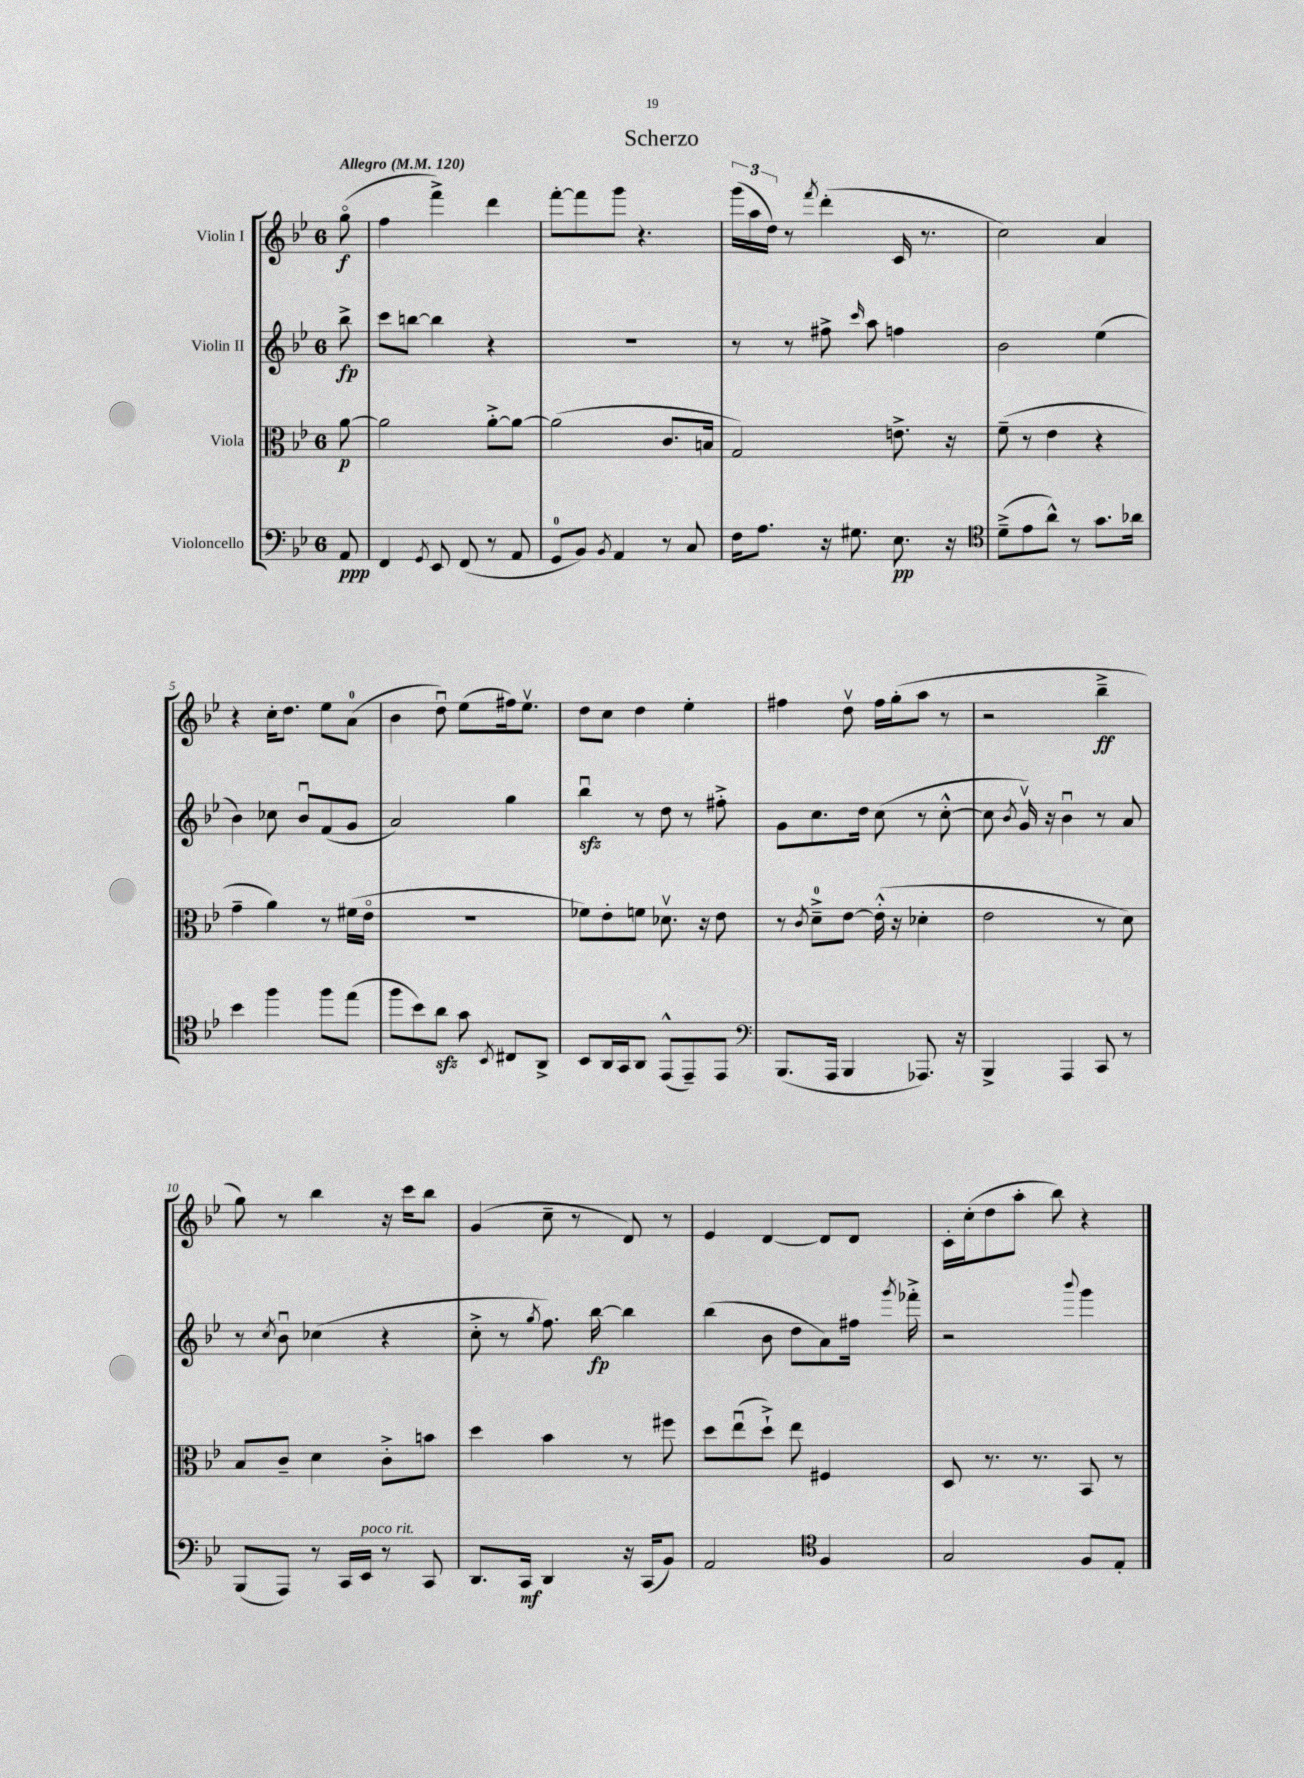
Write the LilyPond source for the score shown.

\header { title = "Scherzo" }
<<
\new StaffGroup <<
\new Staff = "s0" \with { instrumentName = "Violin I" } {
    \clef treble \key bes \major \once \override Staff.TimeSignature.style = #'single-digit \time 6/8 \partial 8 \tempo "Allegro" 4 = 120
    \autoBeamOff g''8\flageolet\f( |
    f''4 f'''4->) d'''4 |
    f'''8[~-. f'''8 g'''8] r4. |
    \tuplet 3/2 { g'''16[( a''16 d''16]) } r8 \acciaccatura { f'''8 } d'''4-.( c'16 r8. |
    c''2) a'4 |
    r4 c''16[-. d''8.] ees''8[ a'8]-0( |
    bes'4 d''8\downbow) ees''8[( fis''16) ees''8.]\upbow |
    d''8[ c''8] d''4 ees''4-. |
    fis''4 d''8\upbow fis''16[ g''16-.( a''8] r8 |
    r2 bes''4--->\ff |
    g''8) r8 bes''4 r16 c'''16[ bes''8] |
    g'4( c''8-- r8 d'8) r8 |
    ees'4 d'4~ d'8[ d'8] |
    c'16[-. c''16-.( d''8 a''8]-. bes''8) r4 \bar "|." |
}
\new Staff = "s1" \with { instrumentName = "Violin II" } {
    \clef treble \key bes \major \once \override Staff.TimeSignature.style = #'single-digit \time 6/8 \partial 8
    \autoBeamOff bes''8->\fp |
    c'''8[ b''8]~ b''4 r4 |
    R2. |
    r8 r8 fis''8-> \grace { c'''16 } a''8 f''4 |
    bes'2 ees''4( |
    bes'4) ces''8 bes'8[\downbow f'8( g'8] |
    a'2) g''4 |
    bes''4\downbow\sfz r8 d''8 r8 fis''8-.-> |
    g'8[ c''8. d''16] c''8( r8 c''8~-.-^ |
    c''8 \acciaccatura { bes'8 } g'16\upbow) r16 bes'4\downbow r8 a'8 |
    r8 \acciaccatura { c''8 } bes'8\downbow ces''4( r4 |
    c''8-.-> r8 \acciaccatura { g''8 } f''8.) bes''16~\fp bes''4 |
    bes''4( bes'8 d''8[ a'8) fis''16] \acciaccatura { g'''8 } fes'''16-.-> |
    r2 \appoggiatura { bes'''8 } g'''4 \bar "|." |
}
\new Staff = "s2" \with { instrumentName = "Viola" } {
    \clef alto \key bes \major \once \override Staff.TimeSignature.style = #'single-digit \time 6/8 \partial 8
    \autoBeamOff a'8~\p |
    a'2 a'8[~-.-> a'8]~ |
    a'2( c'8.[ b16] |
    g2) e'8.-> r16 |
    f'8--( r8 ees'4 r4 |
    g'4-- a'4) r8 fis'16[( ees'16]\flageolet |
    r2. |
    fes'8[) ees'8-. f'8] des'8.\upbow r16 ees'8 |
    r8 \acciaccatura { c'8 } d'8[-0---> ees'8]~ ees'16-.-^( r16 des'4-. |
    ees'2 r8 d'8) |
    bes8[ c'8]-- d'4 c'8[-.-> b'8] |
    d''4 bes'4 r8 fis''8 |
    d''8[ ees''8\downbow( d''8]-!->) ees''8 fis4 |
    d8 r8. r8. bes,8 r8 \bar "|." |
}
\new Staff = "s3" \with { instrumentName = "Violoncello" } {
    \clef bass \key bes \major \once \override Staff.TimeSignature.style = #'single-digit \time 6/8 \partial 8
    \autoBeamOff a,8\ppp |
    f,4 \acciaccatura { g,8 } ees,8 f,8( r8 a,8 |
    g,8[-0 bes,8]) \acciaccatura { bes,8 } a,4 r8 c8 |
    f16[ a8.] r16 gis8. ees8.\pp r16 |
    \clef tenor d'8[--->( ees'8 a'8]-^) r8 g'8.[ aes'16] |
    bes'4 f''4 f''8[ ees''8]( |
    f''8[ bes'8) a'8]\sfz g'8 \acciaccatura { bes,8 } cis8[ a,8]-> |
    bes,8[ a,16 g,16 a,8] ees,8[-^( ees,8--) ees,8] |
    \clef bass bes,,8.[( a,,16] bes,,4 aes,,8.) r16 |
    bes,,4-> a,,4 c,8 r8 |
    bes,,8[( a,,8]) r8 c,16[ ees,16]^\markup { \italic "poco rit." } r8 c,8 |
    d,8.[ c,16]\mf d,4 r16 c,16[( bes,8]) |
    a,2 \clef tenor f4 |
    g2 f8[ ees8]-. \bar "|." |
}
>>
>>
